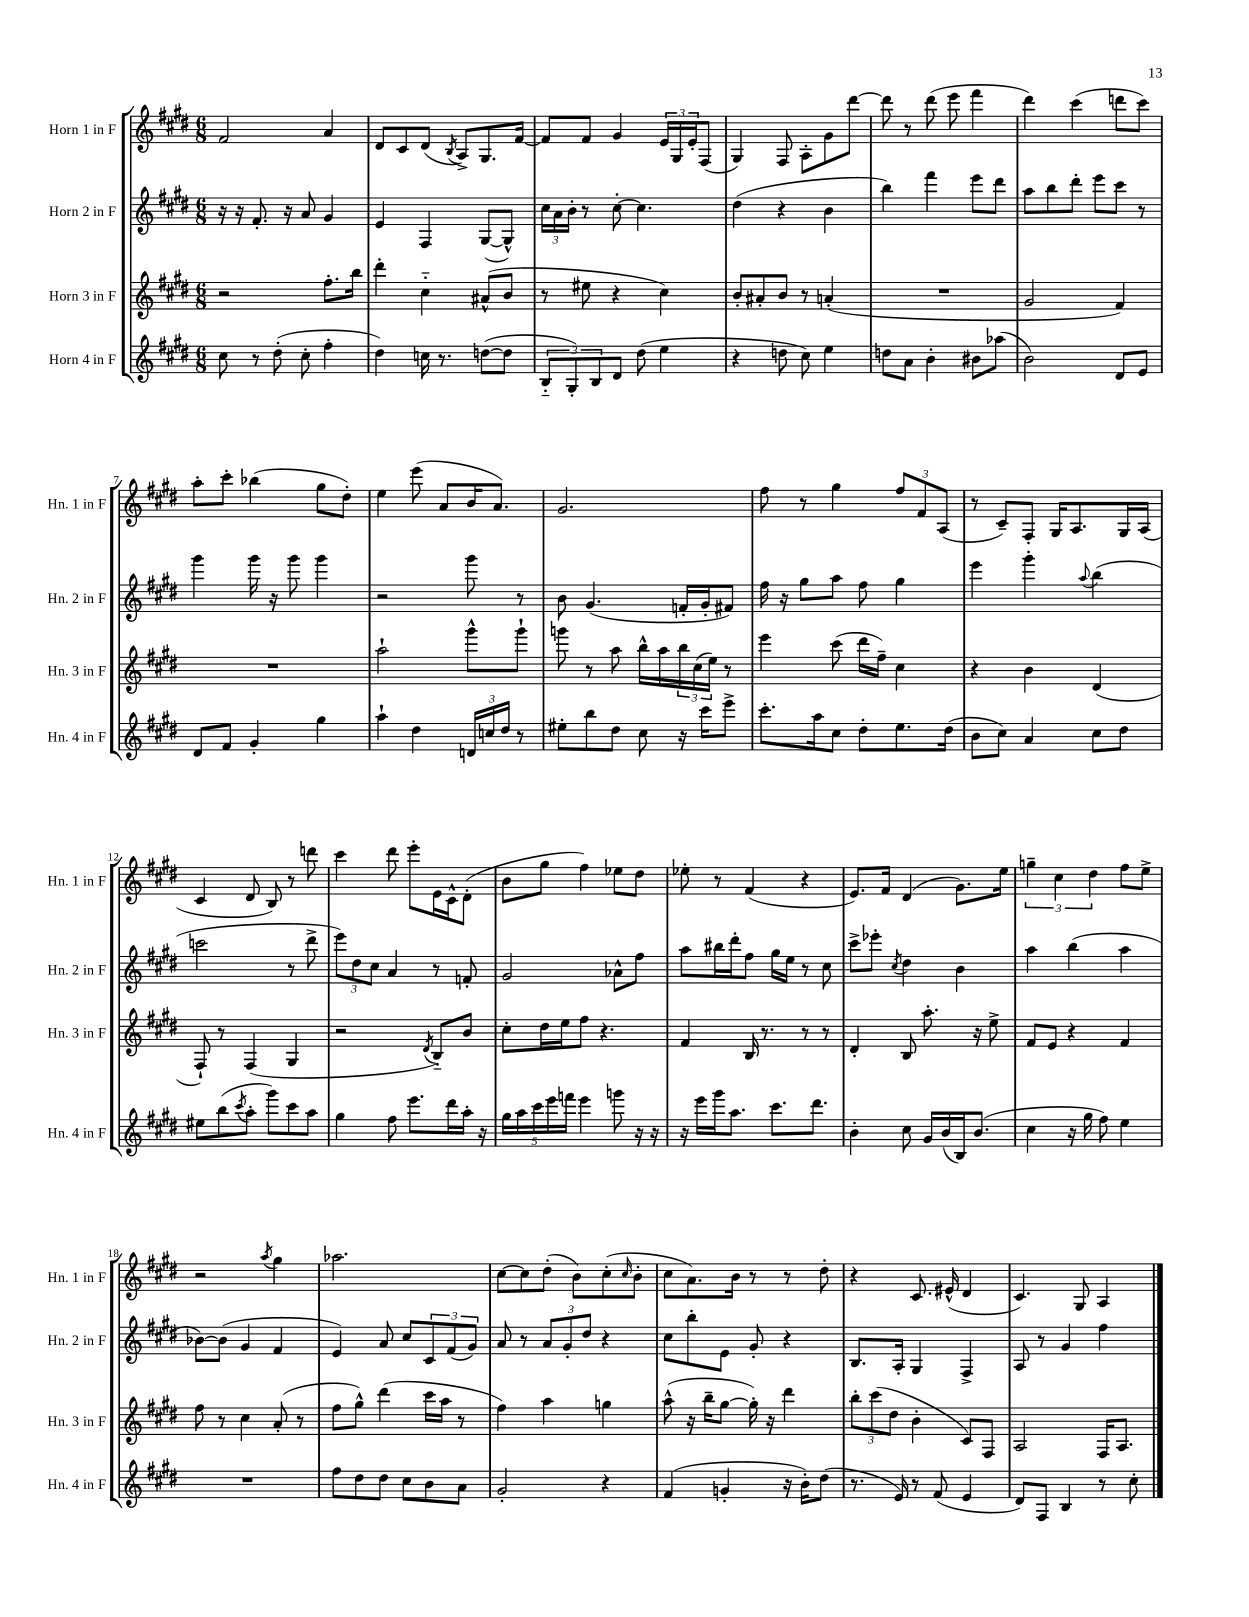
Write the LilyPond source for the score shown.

<<
\new StaffGroup <<
\new Staff = "s0" \with { instrumentName = "Horn 1 in F" shortInstrumentName = "Hn. 1 in F" } {
    \clef treble \key e \major \numericTimeSignature \time 6/8
    fis'2 a'4 |
    dis'8 cis'8 dis'8( \acciaccatura { b8 } a8->) gis8. fis'16~ |
    fis'8 fis'8 gis'4 \tuplet 3/2 { e'16 gis16 e'16-. } fis8( |
    gis4) fis8 a8-. gis'8 dis'''8~ |
    dis'''8 r8 dis'''8( e'''8 fis'''4 |
    dis'''4) cis'''4( d'''8 cis'''8) |
    a''8-. cis'''8-. bes''4( gis''8 dis''8-.) |
    e''4 e'''8( a'8 b'16 a'8.) |
    gis'2. |
    fis''8 r8 gis''4 \tuplet 3/2 { fis''8 fis'8 a8( } |
    r8 cis'8--) fis8-. gis16 a8. gis16 a16( |
    cis'4 dis'8 b8) r8 d'''8 |
    cis'''4 dis'''8 e'''8-. e'16 cis'16-^ dis'8-.( |
    b'8 gis''8 fis''4) ees''8 dis''8 |
    ees''8-. r8 fis'4( r4 |
    e'8.) fis'16 dis'4( gis'8.) e''16 |
    \tuplet 3/2 { g''4-- cis''4 dis''4 } fis''8 e''8-> |
    r2 \acciaccatura { a''8 } gis''4 |
    aes''2. |
    cis''8~ cis''8 dis''8-.( b'8) cis''8-.( \grace { cis''16 } b'8-. |
    cis''8 a'8.) b'16 r8 r8 dis''8-. |
    r4 cis'8. eis'16-^( dis'4 |
    cis'4.) gis8 a4 \bar "|." |
}
\new Staff = "s1" \with { instrumentName = "Horn 2 in F" shortInstrumentName = "Hn. 2 in F" } {
    \clef treble \key e \major \numericTimeSignature \time 6/8
    r16 r16 fis'8.-. r16 a'8 gis'4 |
    e'4 fis4 gis8~( gis8-^) |
    \tuplet 3/2 { cis''16 a'16 b'16-. } r8 cis''8~-. cis''4. |
    dis''4( r4 b'4 |
    b''4) fis'''4 e'''8 dis'''8 |
    a''8 b''8 dis'''8-. e'''8 cis'''8 r8 |
    gis'''4 gis'''16 r16 gis'''8 gis'''4 |
    r2 gis'''8 r8 |
    b'8 gis'4.( f'16-. gis'16-. fis'8) |
    fis''16 r16 gis''8 a''8 fis''8 gis''4 |
    e'''4 gis'''4-. \appoggiatura { a''8 } b''4( |
    c'''2 r8 dis'''8-> |
    \tuplet 3/2 { e'''8) dis''8 cis''8 } a'4 r8 f'8-. |
    gis'2 aes'8-^ fis''8 |
    a''8 bis''16 dis'''16-. fis''8 gis''16 e''16 r8 cis''8 |
    cis'''8-> ees'''8-. \acciaccatura { cis''8 } dis''4 b'4 |
    a''4 b''4( a''4 |
    bes'8~) bes'8( gis'4 fis'4 |
    e'4) a'8 cis''8 \tuplet 3/2 { cis'8 fis'8( gis'8) } |
    a'8 r8 \tuplet 3/2 { a'8 gis'8-. dis''8 } r4 |
    cis''8 b''8-. e'8 gis'8-. r4 |
    b8. a16-. gis4 fis4-> |
    a8 r8 gis'4 fis''4 \bar "|." |
}
\new Staff = "s2" \with { instrumentName = "Horn 3 in F" shortInstrumentName = "Hn. 3 in F" } {
    \clef treble \key e \major \numericTimeSignature \time 6/8
    r2 fis''8.-. b''16 |
    dis'''4-. cis''4-_ ais'8-^( b'8 |
    r8 eis''8 r4 cis''4) |
    b'8-. ais'8-. b'8 r8 a'4-.( |
    R2. |
    gis'2 fis'4) |
    R2. |
    a''2-! gis'''8-^ gis'''8-! |
    g'''8 r8 a''8 b''16-^ a''16 \tuplet 3/2 { b''16 cis''16( e''16) } r8 |
    e'''4 cis'''8( dis'''16 fis''16--) cis''4 |
    r4 b'4 dis'4( |
    fis8-!) r8 fis4( gis4 |
    r2 \acciaccatura { dis'8 } b8-_) b'8 |
    cis''8-. dis''16 e''16 fis''8 r4. |
    fis'4 b16 r8. r8 r8 |
    dis'4-. b8 a''8.-. r16 e''8-> |
    fis'8 e'8 r4 fis'4 |
    fis''8 r8 cis''4 a'8-.( r8 |
    fis''8 gis''8-^) dis'''4( cis'''16 a''16 r8 |
    fis''4) a''4 g''4 |
    a''8-^( r16 b''16-- gis''8~ gis''16-.) r16 dis'''4 |
    \tuplet 3/2 { b''8-. cis'''8( dis''8 } b'4-. cis'8) fis8 |
    a2 fis16 a8. \bar "|." |
}
\new Staff = "s3" \with { instrumentName = "Horn 4 in F" shortInstrumentName = "Hn. 4 in F" } {
    \clef treble \key e \major \numericTimeSignature \time 6/8
    cis''8 r8 dis''8-.( cis''8-. fis''4-. |
    dis''4) c''16 r8. d''8~( d''8 |
    \tuplet 3/2 { b8-_ gis8-.) b8 } dis'8 dis''8( e''4 |
    r4 d''8 cis''8) e''4 |
    d''8 a'8 b'4-. bis'8 aes''8( |
    b'2) dis'8 e'8 |
    dis'8 fis'8 gis'4-. gis''4 |
    a''4-! dis''4 \tuplet 3/2 { d'16 c''16 dis''16 } r8 |
    eis''8-. b''8 dis''8 cis''8 r16 cis'''16 e'''8-> |
    cis'''8.-. a''16 cis''8 dis''8-. e''8. dis''16( |
    b'8 cis''8) a'4 cis''8 dis''8 |
    eis''8 b''8( \acciaccatura { cis'''8 } a''8-. gis'''8) cis'''8 a''8 |
    gis''4 fis''8 e'''8. dis'''16 a''16-. r16 |
    \tuplet 5/4 { gis''16 a''16 cis'''16 e'''16 f'''16 } e'''4 g'''8 r16 r16 |
    r16 e'''16 gis'''16 a''8. cis'''8. dis'''8. |
    b'4-. cis''8 gis'16 b'16( b16) b'8.( |
    cis''4 r16 gis''16 fis''8) e''4 |
    R2. |
    fis''8 dis''8 dis''8 cis''8 b'8 a'8 |
    gis'2-. r4 |
    fis'4( g'4-. r16 b'16-.) dis''8( |
    r8. e'16) r8 fis'8( e'4 |
    dis'8) fis8 b4 r8 cis''8-. \bar "|." |
}
>>
>>
